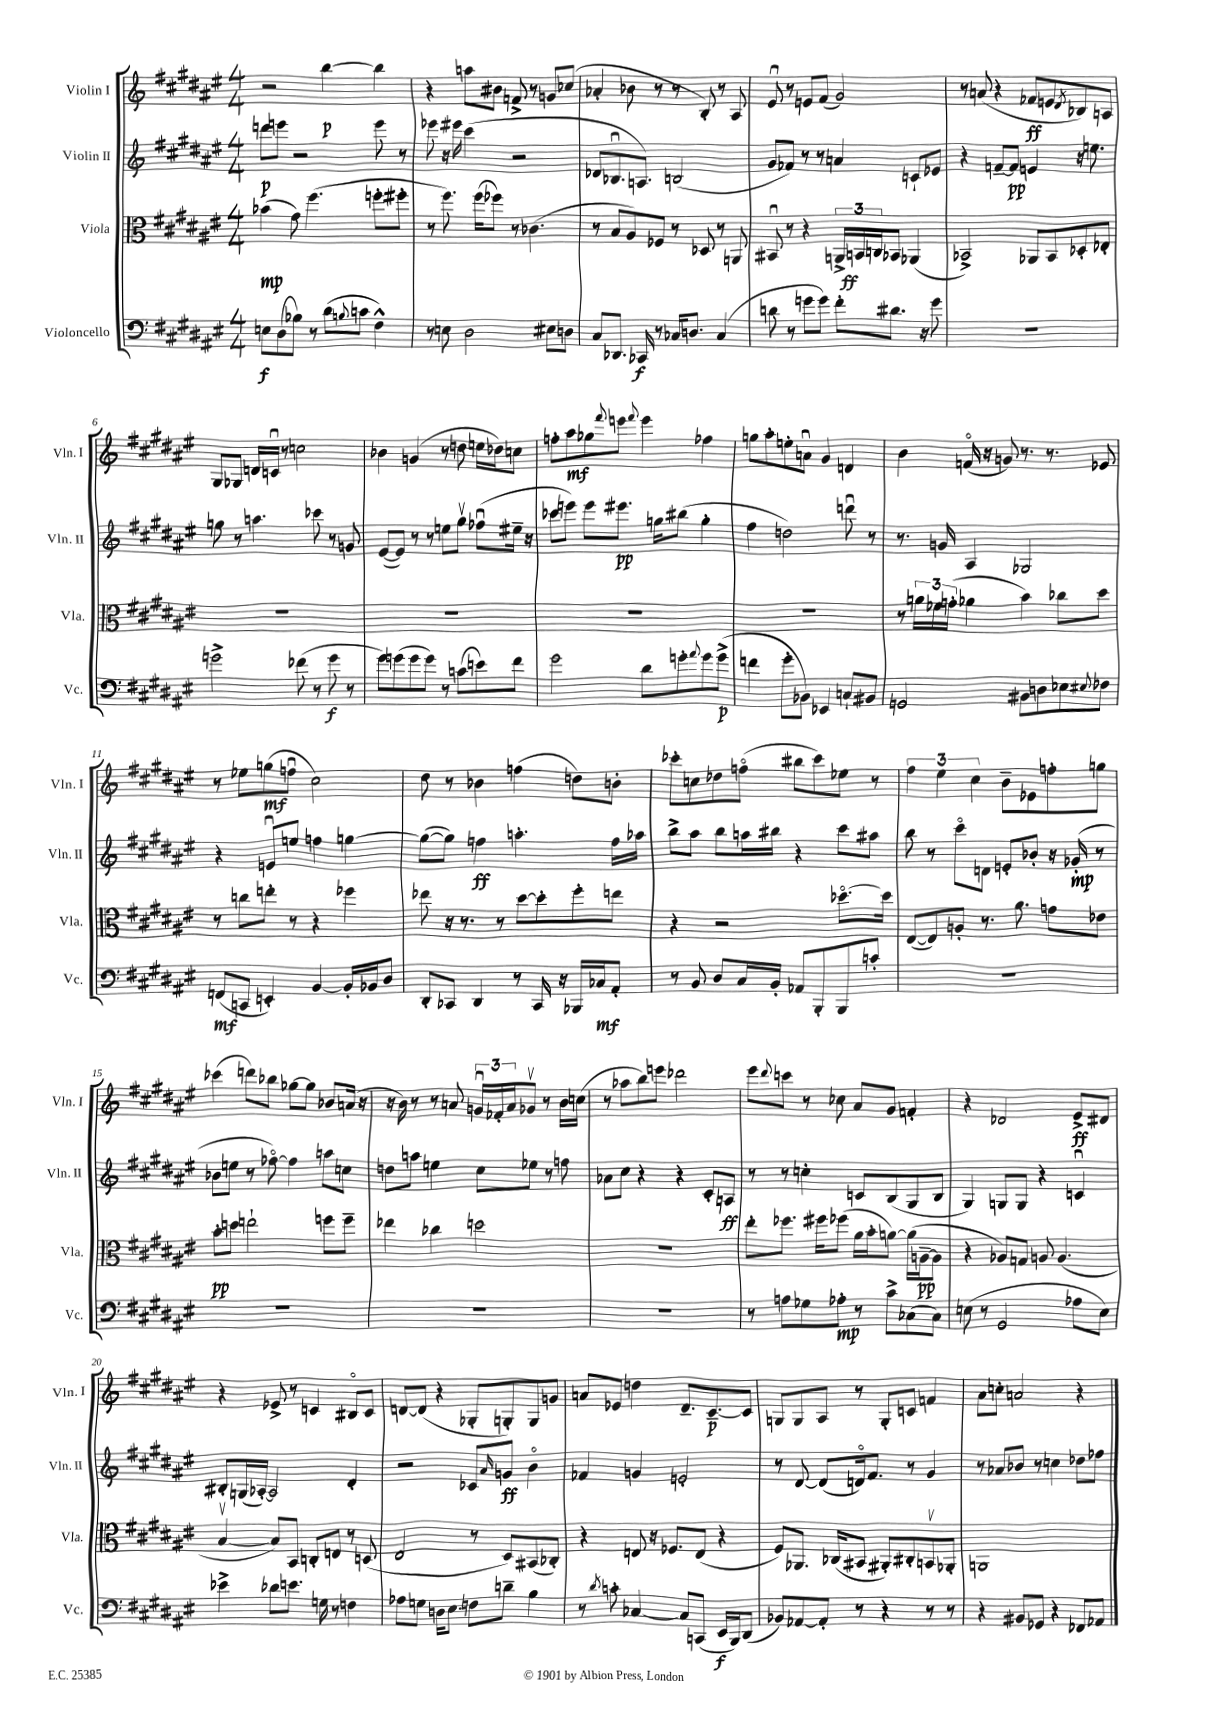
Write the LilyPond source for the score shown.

<<
\new StaffGroup <<
\new Staff = "s0" \with { instrumentName = "Violin I" shortInstrumentName = "Vln. I" } {
    \clef treble \key fis \major \numericTimeSignature \time 4/4
    r2 b''4~\p b''4 |
    r4 a''8 bis'8 f'8-> r8 g'8 ces''8( |
    aes'4-. bes'8 r8 r8 b8-.) r8 ais8 |
    eis'8\downbow r8 e'8 fis'8( gis'2) |
    r8 a'8( r4 fes'8\ff e'8 \acciaccatura { dis'8 } bes8) a8 |
    gis8 ges8 d'16 c'16\downbow r8 c''2 |
    bes'4 g'4( r8 d''8 e''16 des''16) c''8 |
    f''8-. ais''8\mf ges''8 \appoggiatura { fis'''8 } e'''8 \appoggiatura { fis'''8 } e'''4 fes''4 |
    g''8 ais''8-. e''8-. a'8\downbow gis'4 d'4 |
    b'4 f'16\flageolet( r16 g'8) r8. r8. ees'8 |
    r8 ees''8 g''8\mf( f''8\downbow cis''2) |
    dis''8 r8 bes'4 f''4( d''8) b'8-. |
    ces'''8-. c''8 des''8 f''8\flageolet( bis''8 ces'''8) ees''8 r8 |
    \tuplet 3/2 { fis''4 eis''4 cis''4 } b'8-- ees'8 f''8-. g''8 |
    ces'''4( d'''8) bes''8 ges''8~ ges''8 bes'8 a'16( r16 |
    r16 b'16) r8 r8 a'8 \tuplet 3/2 { g'16\downbow fes'16-. a'16 } ges'8\upbow r8 b'16 c''16( |
    r8 aes''8 b''8) e'''8 des'''2 |
    eis'''8 \appoggiatura { dis'''8 } c'''8 r8 ces''8 ais'8 gis'8 f'4-. |
    r4 des'2 eis'8->\ff dis'8 |
    r4 ees'8-> r8 c'4 bis8\flageolet c'8 |
    d'8~ d'8( r4 ges8-. g8-.) g8 g'8 |
    a'8 ees'8 d''4 dis'8.-- cis'8.~--\p cis'8 |
    g8 g8 ais8 r8 g8-. c'8 f'4 |
    ais'8 c''8-. a'2 r4 \bar "|." |
}
\new Staff = "s1" \with { instrumentName = "Violin II" shortInstrumentName = "Vln. II" } {
    \clef treble \key fis \major \numericTimeSignature \time 4/4
    d'''8\p e'''8 r2 e'''8 r8 |
    ees'''8 r16 eis'''16 cis'''4( r2 |
    des'8 bes8.\downbow a8.) b2( |
    gis'8 fes'8) r8 r8 a'4 c'8-! ees'8 |
    r4 f'8~-- f'8\pp e'4 r16 e''8. |
    g''8 r8 a''4. ces'''8 r8 g'8 |
    eis'8~( eis'8) r8 r8 e''8 gis''8\upbow fes''8\downbow( eis''16-- r16 |
    ces'''8 e'''8) e'''8 eis'''8.\pp g''16 bis''8( g''4-. |
    fis''4 d''2) d'''8\downbow r8 |
    r8. g'16 ais4 ges2 |
    r4 e'8\downbow e''8 f''4 g''4~ |
    g''8~( g''8) f''4\ff a''4.-. f''16 aes''16 |
    b''8-> ais''8 b''8 a''16 bis''16 r4 cis'''8 ais''8 |
    b''8 r8 cis'''8\flageolet d'8 e'8-. bes'8-. r16 ges'16-.\mp( r8 |
    bes'8 e''8 r8 fes''8~\flageolet) fes''4 a''8 c''8 |
    d''8 a''8 e''4 cis''8 ees''8 r8 f''8 |
    aes'8 cis''8 r4 r4 cis'8-. a8\ff |
    r8 r8 c''4-. c'8 b8( gis8 b8 |
    gis4) g8 g8 r4 c'4\downbow |
    bis8-. g16( aes16~-.) aes2 dis'4-. |
    r2 ces'8 \grace { ais'16 } g'8\ff b'4\flageolet |
    fes'4 g'4 e'2-. |
    r8 dis'8~ dis'8( d'16\flageolet) fis'8. r8 gis'4 |
    r8 aes'8 bes'8 r8 c''4 des''8 fes''8 \bar "|." |
}
\new Staff = "s2" \with { instrumentName = "Viola" shortInstrumentName = "Vla." } {
    \clef alto \key fis \major \numericTimeSignature \time 4/4
    bes'4\mp( gis'8) fis''4.( f''8-. fis''8-. |
    r8 fis''8.) fis''16( fes''8) r8 ces'4.( |
    r8 b8 ais8) fes8 r8 des8 r8 a,8 |
    bis,8\downbow r8 r4 \tuplet 3/2 { a,16-> b,16\ff c16 } bes,8 aes,4( |
    bes,2->) aes,8 bes,8 des8-. ees8-. |
    R1 |
    R1 |
    R1 |
    R1 |
    r8 \tuplet 3/2 { a'16 fes'16 g'16-.( } aes'4 b'4) ces''8 dis''8 |
    r8 c''8 e''8-. r8 r4 fes''4 |
    ees''8 r16 r8. r8 dis''8~ dis''8-. fis''8-. e''8 |
    r4 r2 des''8.~\flageolet des''16 |
    eis8~( eis8) a8-. r8. ais'8. g'8 ees'8 |
    b'8-.\pp d''8 e''2-! f''8 f''8-- |
    ees''4 ces''4 d''2 |
    R1 |
    eis''8-. fes''8. fis''16 fes''8( ais'16 b'16-. a'8~) a'16( a16~--\pp a8 |
    r4 aes8) g8 a8 a4.( |
    b4~\upbow b8) b,8 c8-. e8 r8 d8( |
    eis2 r8 dis8) bis,8( ces8-.) |
    r4 e8 r16 fes8. e8( r4 |
    fis8) aes,8. ces16( bis,8 ais,8-.) cis8-. b,8\upbow aes,8-. |
    a,1 \bar "|." |
}
\new Staff = "s3" \with { instrumentName = "Violoncello" shortInstrumentName = "Vc." } {
    \clef bass \key fis \major \numericTimeSignature \time 4/4
    e8\f dis8( bes8) r8 dis'8( \appoggiatura { b8 } c'8 fis4-^) |
    r8 e8 dis2 eis8 d8 |
    cis8 des,8. ces,16\f r8 ces16 d8. ces4( |
    d'8 r8 g'8 g'8) fis'8-. dis'8. r16 g'8 |
    r1 |
    g'2-> fes'8( r8 g'8\f r8 |
    gis'8) g'8( g'8 g'8) r8 c'8( e'8) fis'8 |
    gis'2 dis'8 g'8-. \appoggiatura { ais'8 } g'8 g'8->\p( |
    f'4 gis'8-. bes,8) ees,4 c8-! bis,8 |
    g,2 bis,8 d8 ees8 \appoggiatura { eis8 } fes8 |
    f,8\mf( c,8 e,4-.) b,4~ b,16-. bes,16 dis8 |
    dis,8-. ces,8 dis,4 r8 ces,16 r16 bes,,16 ces16\mf ais,8-. |
    r8 b,8 dis8 cis16 b,16-. aes,8 b,,8-. b,,8 c'8-. |
    R1 |
    R1 |
    R1 |
    R1 |
    r8 a8 ges8 aes8-.\mp r8 cis'8-> ces8( ces8) |
    e8( r8 gis,2 aes8 e8) |
    ees'4-> des'8 e'8. g16 r8 f4 |
    aes8 g8 d16 eis8. f8 d'8-- b4 |
    r8 \acciaccatura { dis'8 } c'8-. ces4~ ces8 c,8( eis,16\f b,,16) dis,8( |
    bes,8) aes,8~ aes,8-. r8 r4 r8 r8 |
    r4 bis,8 ges,8 r4 fes,8 aes,8 \bar "|." |
}
>>
>>
